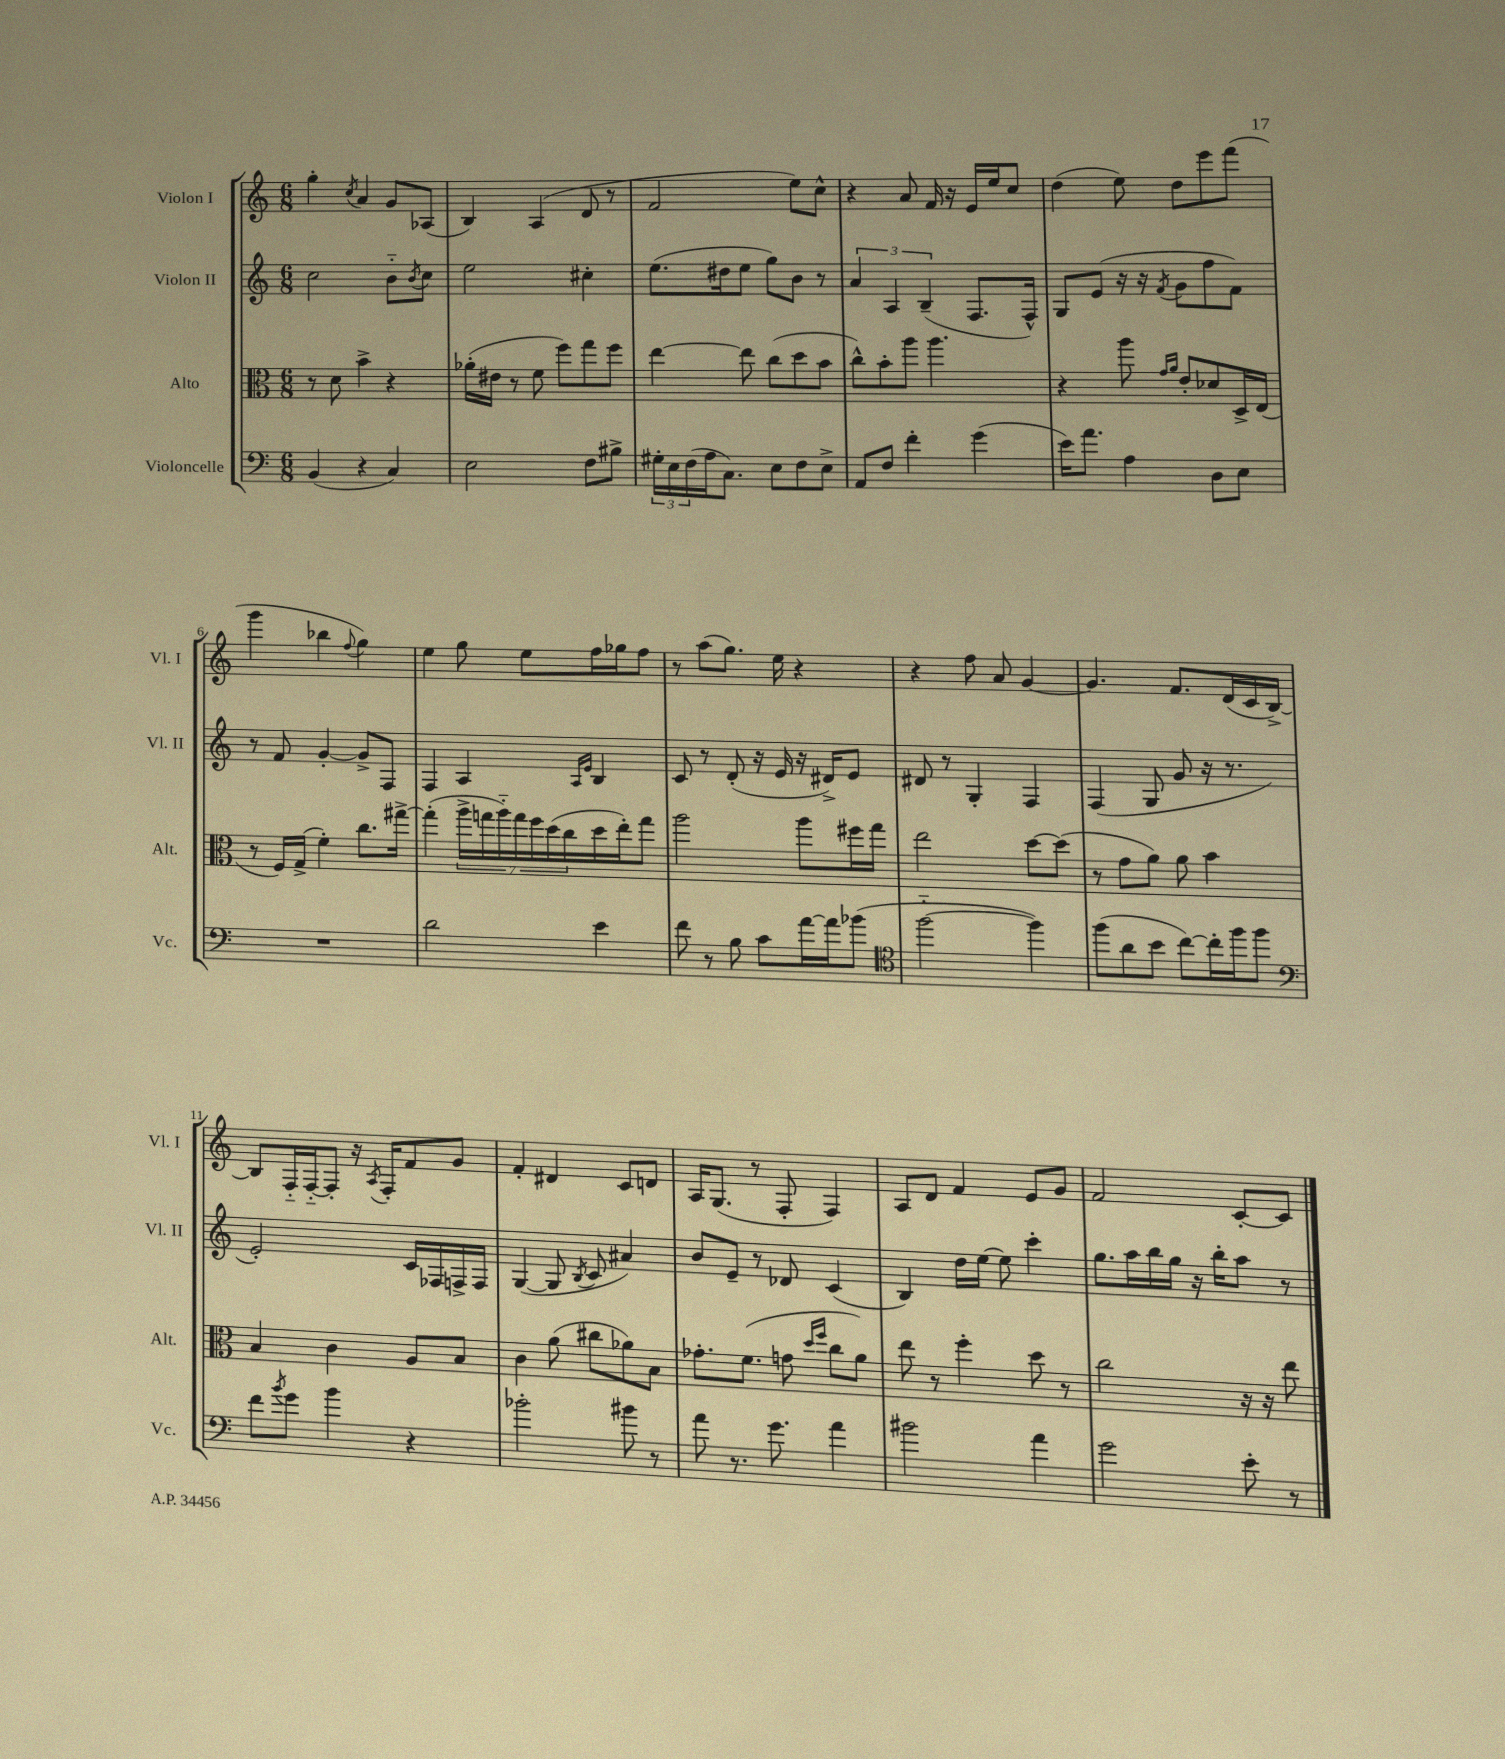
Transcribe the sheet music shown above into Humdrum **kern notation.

**kern	**kern	**kern	**kern
*staff4	*staff3	*staff2	*staff1
*clefF4	*clefC3	*clefG2	*clefG2
*k[]	*k[]	*k[]	*k[]
*M6/8	*M6/8	*M6/8	*M6/8
(4BB/	8r	2cc\	4gg'\
.	8d\	.	.
.	.	.	8qcc/
4r	4b^\	.	4a/
4C/)	4r	8b'~\L	8g/L
.	.	8qb/	.
.	.	8cc\J	(8A-/J
=	=	=	=
2E\	(16a-'\LL	2ee\	4B/)
.	16e#\JJ	.	.
.	8r	.	.
.	8f\	.	(4A/
.	8ff\L)	.	.
8F\L	8gg\	4cc#'\	8d/
8B#^\J	8ff\J	.	8r
=	=	=	=
24G#'\LL	[4ee\	(8.ee\L	2f/
24E\	.	.	.
(24F\	.	.	.
16A\J	.	.	.
8.C\J)	.	16dd#\k	.
.	8ee\]	8ee\J	.
8E\L	(8cc\L	8gg\L)	.
8F\	8dd\	8b\J	8ee\L)
8E^\J	8b\J	8r	8cc^^\J
=	=	=	=
8AA/L	8cc^^\L)	6a/	4r
8F/J	8b'\	.	.
.	.	6A/	.
4f'\	8aa\J	.	8a/
.	.	(6B~/	.
.	4.aa\	.	16f/
.	.	.	16r
(4g\	.	8.F/L	16e/LL
.	.	.	16ee/J
.	.	.	8cc/J
.	.	16F^^/Jk)	.
=	=	=	=
16e\LK)	4r	8G/L	(4dd\
8.a\J	.	.	.
.	.	(8e/J	.
4A\	8aa\	16r	8ee\)
.	.	16r	.
.	16qqg/LL	.	.
.	16qqa/JJ	8qf/	.
.	8e'/L	8g\L	8dd\L
8D\L	8d-/	8ff\	8eee\
8E\J	16D^/L	8f\J)	(8fff\J
.	(16E/JJ	.	.
=	=	=	=
2.r	8r	8r	4ggg\
.	16F/LL)	8f/	.
.	(16G^/JJ	.	.
.	4f'\)	[4g'/	4bb-\
.	.	.	8qqff/
.	8.cc\L	8g^/]L	4gg\)
.	.	8F/J	.
.	[16gg#^\Jk	.	.
=	=	=	=
2d\	(4gg#'\]	4F/	4ee\
.	28aa^\LL	4A/	8gg\
.	28gg\	.	.
.	28aa'~\)	.	.
.	28gg\	.	.
.	.	.	8ee\L
.	28ff\	.	.
.	(28dd\	.	.
.	28cc\	.	.
.	.	16qqA/LL	.
.	.	16qqe/JJ	.
4e\	16dd\	4B/	16ff\L
.	16ee'\J)	.	16gg-\J
.	8gg\J	.	8ff\J
=	=	=	=
8f\	2aa\	8c/	8r
8r	.	8r	(8aa\L
8B\	.	(8d'/	8.gg\J)
8c\L	.	16r	.
.	.	16e/	16ee\
[16a\L	8aa\L	16r	4r
16a\]J	.	16d#^/LK)	.
(8b-\J	16ff#\L	8e/J	.
.	16gg\JJ	.	.
=	=	=	=
*clefC4	*	*	*
[2ff'~\	2ee\	8d#/	4r
.	.	8r	.
.	.	4G'/	8ff\
.	.	.	8a/
4ff\])	[8dd\L	4F/	[4g/
.	(8dd\]J	.	.
=	=	=	=
(8ff\L	8r	(4F/	4.g/]
8a\	8g\L	.	.
8b\J	8a\J)	8G/	.
[8cc\L)	8a\	8g/	8.f/L
16cc'\]L	4b\	16r	.
16ff\J	.	8.r	(16d/L
8ff\J	.	.	16c/
.	.	.	[16B^/JJ)
=	=	=	=
*clefF4	*	*	*
8f\L	4B/	2e'/)	8B/]L
8qb/	.	.	.
8g\J	.	.	16F'~/L
.	.	.	[16F'~/J
4b\	4c\	.	8F'/]J
.	.	.	16r
.	.	.	8qA/
.	.	.	16F'/LK
4r	8A/L	16c/LL	8f/
.	.	16F-/	.
.	8B/J	16F^/	8g/J
.	.	16F/JJ	.
=	=	=	=
2b-'\	4c\	([4G/	4f'/
.	(8a\	8G/]	4d#/
.	.	8qB/	.
.	8cc#\L	8c/	.
8b#\	8a-\)	4a#/)	8c/L
8r	8B\J	.	8d/J
=	=	=	=
8a\	8.g-'\L	8b/L	16A/LK
.	.	.	(8.G/J
8.r	.	8e~/J	.
.	(8.f\J	.	.
.	.	8r	8r
8.g\	.	.	.
.	8g\	8d-/	8F'/
.	16qqdd/LL	.	.
.	16qqff/JJ	.	.
4a\	8cc\L	(4c/	4F/)
.	8a\J)	.	.
=	=	=	=
2b#\	8ee\	4B/)	8A/L
.	8r	.	8d/J
.	4ff'\	16dd\LL	4f/
.	.	[16ee\JJ	.
.	.	8ee\]	.
4a\	8dd\	4ccc'\	8e/L
.	8r	.	8g/J
=	=	=	=
2g\	2cc\	8.gg\L	2f/
.	.	16aa\L	.
.	.	16bb\	.
.	.	16gg\JJ	.
.	.	16r	.
.	.	16bb'\LK	.
8e'\	16r	8aa\J	[8c'/L
.	16r	.	.
8r	8ee\	8r	8c/]J
==	==	==	==
*-	*-	*-	*-
